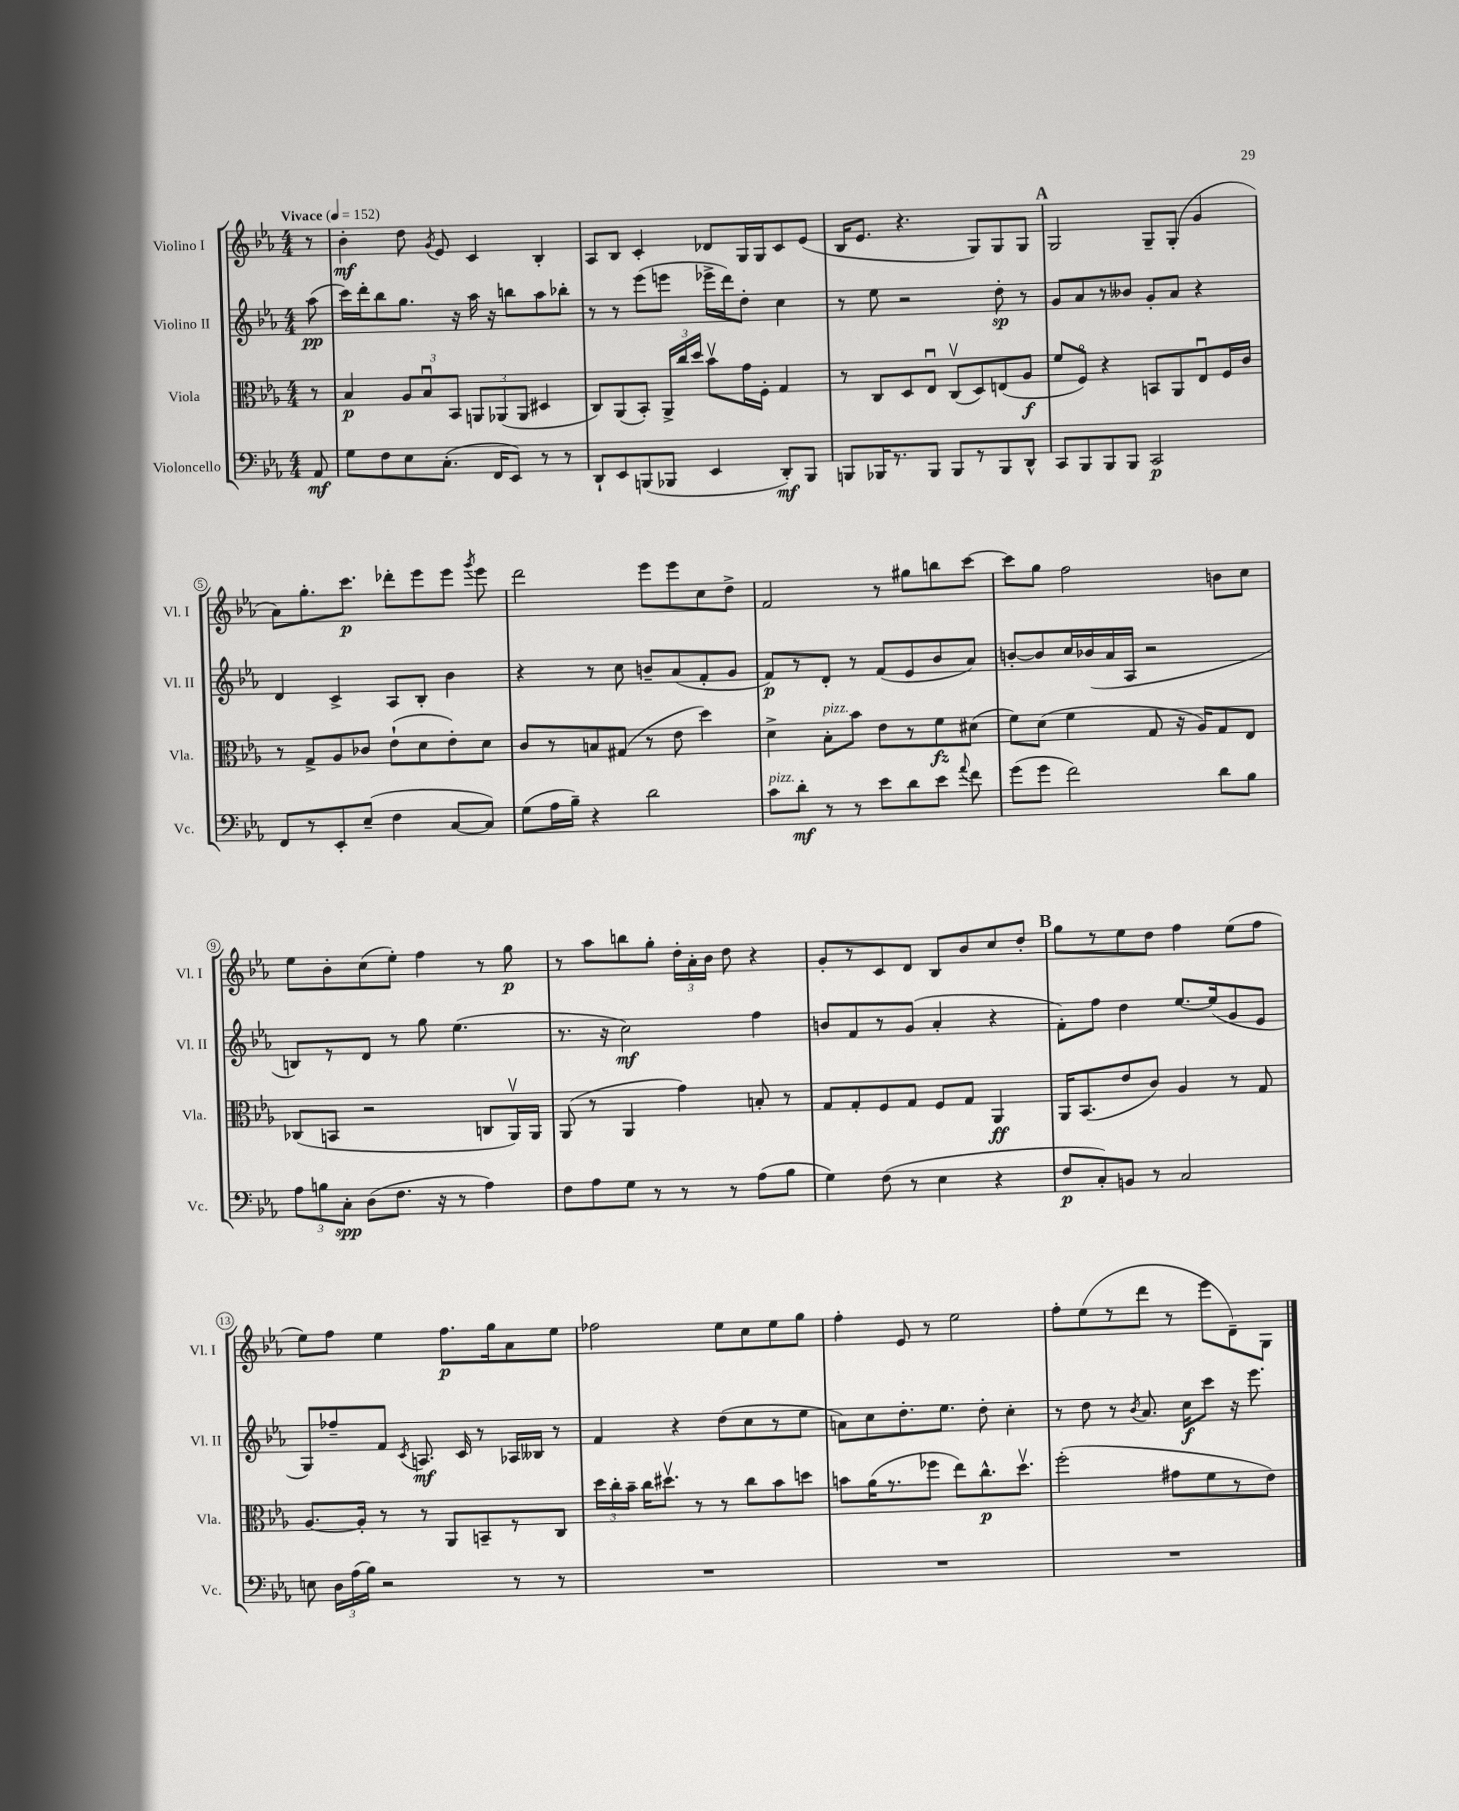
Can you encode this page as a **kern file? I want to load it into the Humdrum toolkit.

**kern	**kern	**kern	**kern
*staff4	*staff3	*staff2	*staff1
*clefF4	*clefC3	*clefG2	*clefG2
*k[b-e-a-]	*k[b-e-a-]	*k[b-e-a-]	*k[b-e-a-]
*M4/4	*M4/4	*M4/4	*M4/4
*MM152	*MM152	*MM152	*MM152
8AA-	8r	(8aa-	8r
=	=	=	=
8G	4B-	16ccc)	4b-'
.	.	16ddd'	.
8F	.	8bb-	.
8E-	12A-	8.gg	8dd
.	12B-u	.	.
.	.	.	8qg
(8.C'	.	.	8e-
.	12BB-	.	.
.	.	16r	.
.	12AA	16aa-	4c
16FF	.	16r	.
.	(12AA-	.	.
8EE-)	.	8bb	.
.	12AA-	.	.
8r	4D#	8aa-	4B-'
8r	.	8bb-'	.
=	=	=	=
8DD`	8C)	8r	8A-
8EE-	(8AA-	8r	8B-
(8BBB	8BB-')	(8eee-	4c'
8BBB-	24AA-^	8eee	.
.	24cc	.	.
.	24dd	.	.
4EE-	8b-v	16eee-^	8d-
.	.	16ddd)	.
.	16g	8dd'	16G
.	16F'	.	16G
8DD')	4G	4cc	8c
8BBB-	.	.	(8e-
=	=	=	=
8BBB	8r	8r	16B-
.	.	.	8.e-
16BBB-	8C	8ee-	.
8.r	.	.	.
.	8D	2r	4.r
8BBB-	8E-u	.	.
8BBB-	(8Cv	.	.
8r	8D)	.	8G)
8BBB-	(8E	8dd'	8G
8DD^^	8A-	8r	8G
=	=	=	=
8CC	8f	8g	2G
8BBB-	8Fo)	8a-	.
8BBB-	4r	8r	.
8BBB-	.	8b--	.
2CC	8BB	8g'	8G~
.	8AA-	8a-	(8G'
.	8E-u	4r	4g
.	16F	.	.
.	16c	.	.
=	=	=	=
8FF	8r	4d	8a-)
8r	8G^	.	8.gg'
8EE-'	8A-	4c^	.
.	.	.	8.ccc
(8E-~	8c-	.	.
4F	(8e-`	8A-	8ddd-'
.	8d	8B-'	8eee-
[8C	8e-')	4b-	8eee-
.	.	.	8qggg
8C])	8d	.	8eee-
=	=	=	=
(8G	8c	4r	2ddd
16A-	8r	.	.
16B-~)	.	.	.
4r	8B	8r	.
.	(8G#	8cc	.
2d	8r	8b~	8eee-
.	8e-	(8a-	8eee-
.	4dd)	8f'	8cc
.	.	8g	8dd^
=	=	=	=
8c	4d^	8f)	2f
8d'	.	8r	.
8r	8B-'	8d'	.
8r	8b-	8r	.
8e-	8e-	(8f	8r
8d	8r	8e-	8gg#
8e-	8f	8b-	8bb
8qqa-	.	.	.
8f	(8d#	8a-)	[8ccc
=	=	=	=
(8g	8f)	[8b'	8ccc]
8g	(8d	8b]	8gg
2f)	4f	16cc	2ff
.	.	(16b-	.
.	.	16a-	.
.	.	16A-	.
.	8G	2r	.
.	16r	.	.
.	16A-)	.	.
8d	8G	.	8b
8B-	8E-	.	8cc
=	=	=	=
12A-	(8C-	8B)	8ee-
12B	.	.	.
.	8BB	8r	8b-'
12C'	.	.	.
(8D	2r	8d	(8cc
8.F	.	8r	8ee-')
.	.	8gg	4ff
16r	.	.	.
8r	.	(4.ee-	.
4A-)	8C	.	8r
.	16AA-v)	.	8gg
.	16AA-	.	.
=	=	=	=
8F	(8AA-	8.r	8r
8A-	8r	.	8aa-
.	.	16r	.
8G	4AA-	2cc)	8bb
8r	.	.	8gg'
8r	4g)	.	24dd'
.	.	.	24a-'
.	.	.	24b-
8r	.	.	8dd
(8A-	8B'	4ff	4r
8B-	8r	.	.
=	=	=	=
4G)	8G	8b	8g'
.	8G'	8f	8r
(8F	8F	8r	8c
8r	8G	(8g	8d
4E-	8F	4a-'	8B-
.	8G	.	8b-
4r	4AA-	4r	8cc
.	.	.	8dd'
=	=	=	=
8F	16AA-	8f')	8gg
.	(8.BB-	.	.
8C')	.	8ff	8r
8BB	8e-	4dd	8ee-
8r	8c)	.	8dd
2C	4A-	[8.ee-	4ff
.	.	(16ee-]	.
.	8r	8g	(8ee-
.	8G	8e-	8ff
=	=	=	=
8E	[8.A-	8G)	8ee-)
24D	.	8ff-~	8ff
(24A-	.	.	.
.	16A-']	.	.
24B-)	.	.	.
2r	8r	8f	4ee-
.	.	8qc	.
.	8r	8.A	.
.	8AA-	.	8.ff
.	.	16c	.
.	8BB~	8r	.
.	.	.	16gg
8r	8r	16A-	8a-
.	.	16B--	.
8r	8C	8r	8ee-
=	=	=	=
1r	24dd	4f	2ff-
.	24cc'	.	.
.	24b-~	.	.
.	16cc	.	.
.	8.dd#v	.	.
.	.	4r	.
.	8r	.	.
.	8r	(8dd	8ee-
.	8cc	8cc	8cc
.	8b-	8r	8ee-
.	8dd	8ee-	8gg
=	=	=	=
1r	8b	8a)	4ff'
.	(16a-	8cc	.
.	8.r	.	.
.	.	8.dd'	8e-
.	8ff-	.	8r
.	.	8.ee-	.
.	8ee-)	.	2ee-
.	8.cc^^	8dd'	.
.	.	4cc'	.
.	8.ddv	.	.
=	=	=	=
1r	(2ff'	8r	8ff'
.	.	8dd	(8ee-
.	.	8r	8r
.	.	8qb-	.
.	.	8.a-	8ddd
.	8g#	.	8r
.	.	16cc	.
.	8f	8ccc	8eee-
.	8r	16r	8d~)
.	.	8.eee-	.
.	8e-)	.	8G
==	==	==	==
*-	*-	*-	*-
